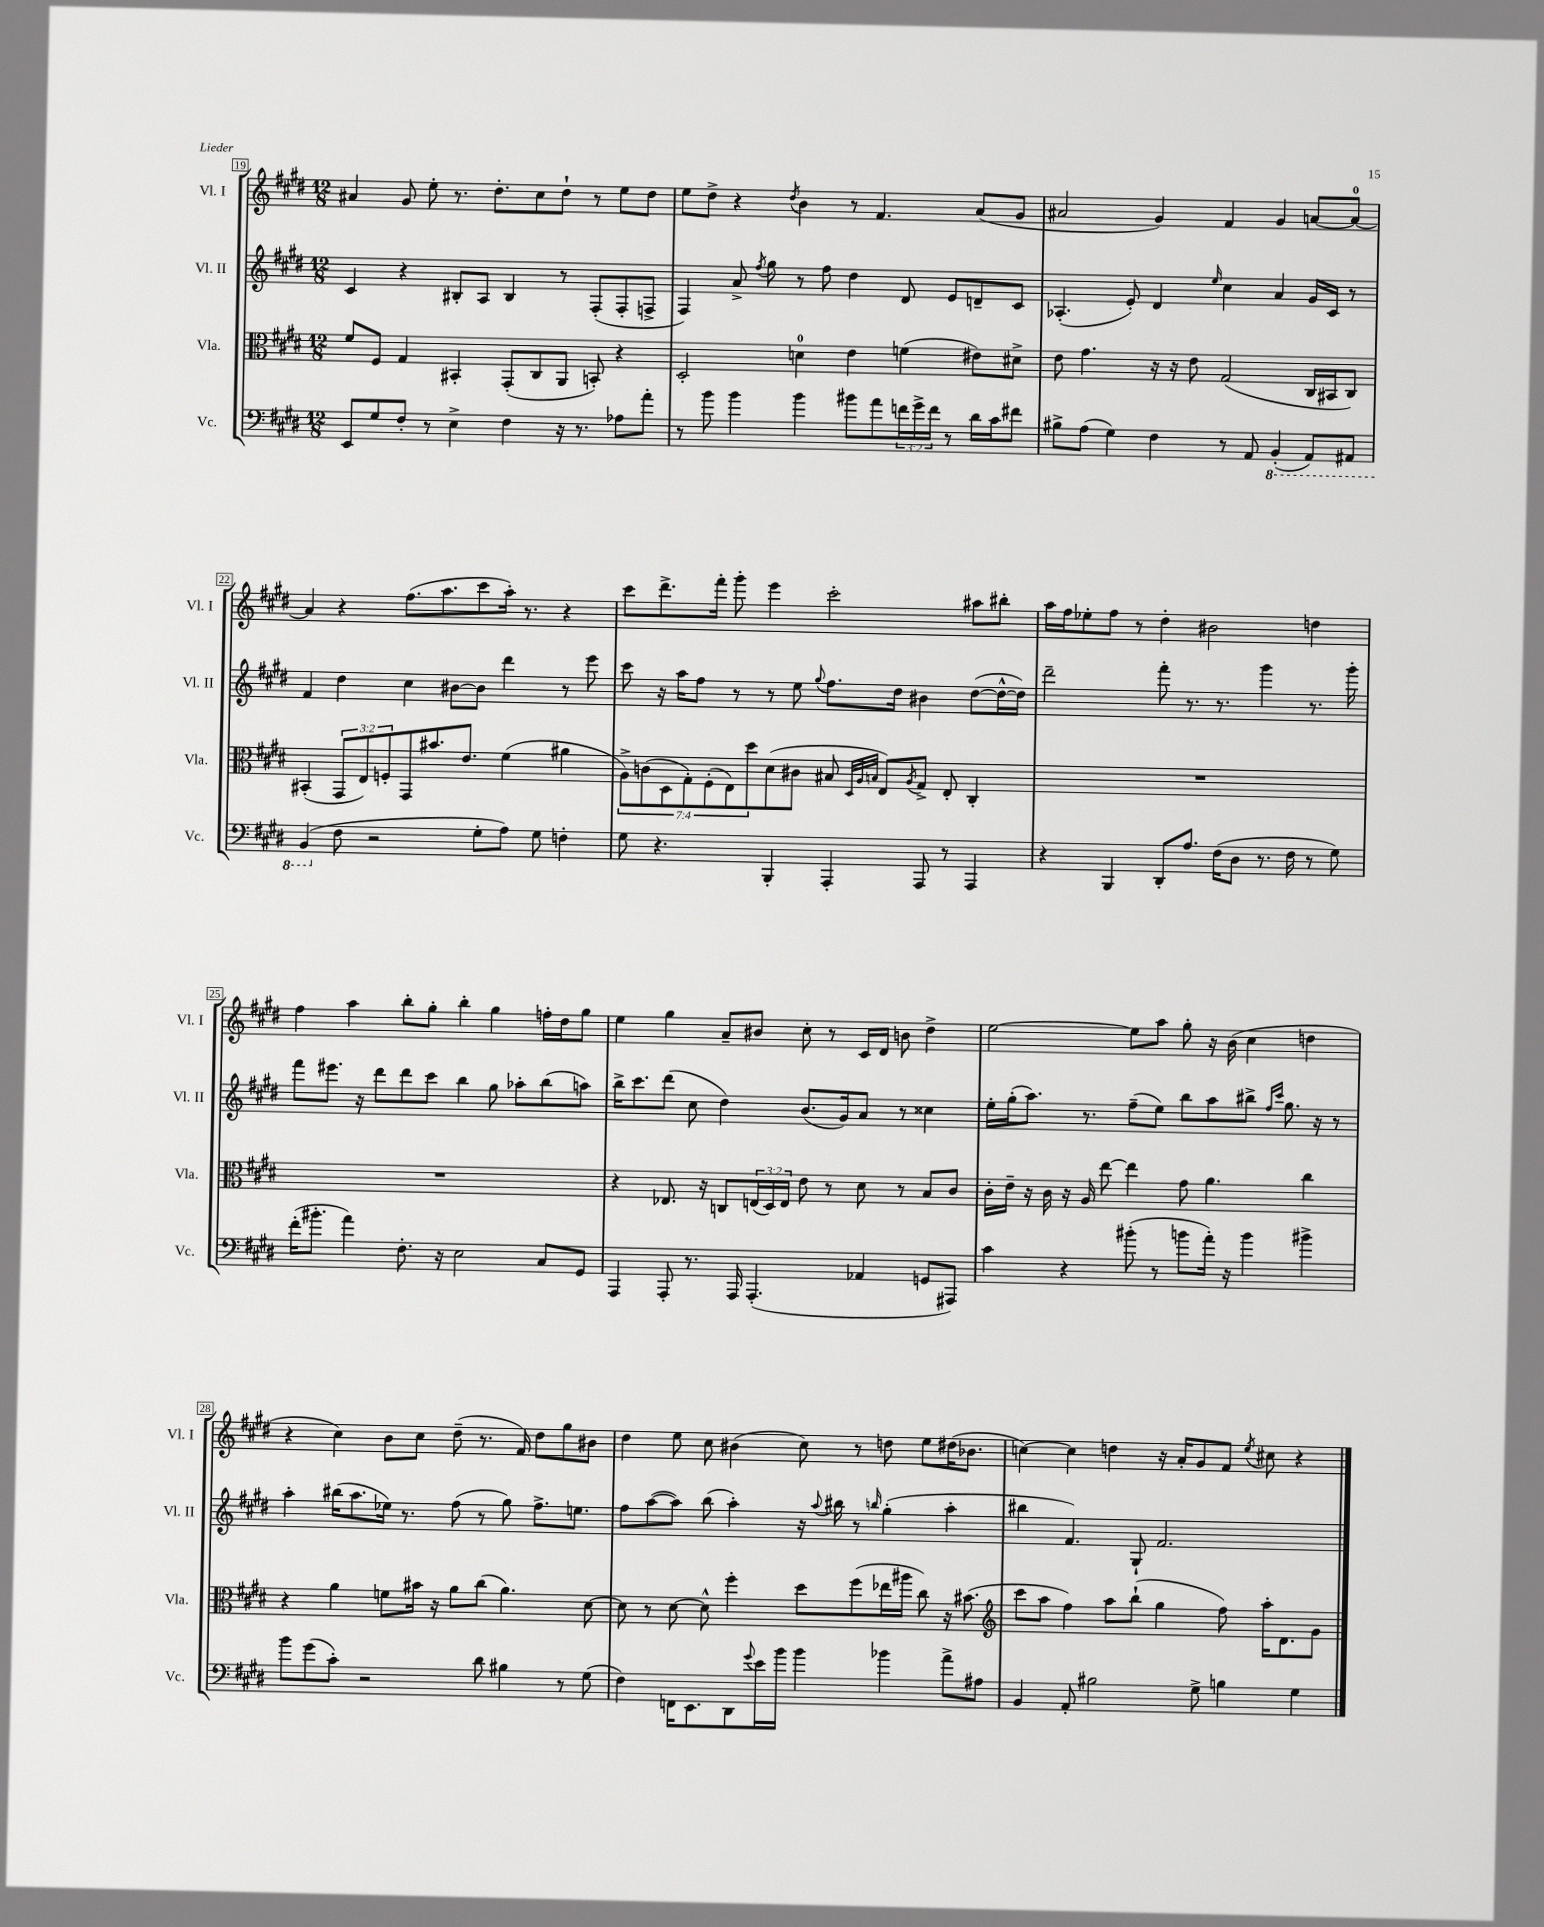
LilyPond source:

<<
\new StaffGroup <<
\new Staff = "s0" \with { instrumentName = "Vl. I" shortInstrumentName = "Vl. I" } {
    \clef treble \key e \major \numericTimeSignature \time 12/8
    ais'4 gis'8 e''8-. r8. dis''8.-. cis''8 dis''8-! r8 e''8 dis''8 |
    e''8 dis''8-> r4 \acciaccatura { dis''8 } b'4 r8 fis'4. a'8( gis'8 |
    ais'2 gis'4) fis'4 gis'4 a'8~ a'8-0~ |
    a'4 r4 fis''8.( a''8. cis'''8 a''16-.) r8. r4 |
    cis'''8 dis'''8.-> fis'''16-. gis'''8-. e'''4 cis'''2-. ais''8 bis''8-. |
    a''16 fis''16 ees''8-. fis''8 r8 dis''4-. bis'2 d''4 |
    fis''4 a''4 b''8-. gis''8-. b''4-. gis''4 f''16-. dis''16 gis''8 |
    e''4 gis''4 a'8-- bis'8 cis''8-. r8 cis'16 dis'16 b'8 dis''4-> |
    e''2~ e''8 a''8 gis''8-. r16 b'16( cis''4 d''4 |
    r4 cis''4) b'8 cis''8 dis''8--( r8. fis'16) dis''8 gis''8 bis'8 |
    dis''4 e''8 cis''8 bis'4( cis''8) r8 d''8 e''8 dis''16( bes'8. |
    c''4~) c''4 d''4 r16 a'16-. gis'8 fis'8 \acciaccatura { e''8 } cis''8 r4 \bar "|." |
}
\new Staff = "s1" \with { instrumentName = "Vl. II" shortInstrumentName = "Vl. II" } {
    \clef treble \key e \major \numericTimeSignature \time 12/8
    cis'4 r4 bis8-. a8 bis4 r8 fis8-.( fis8-. f8-> |
    fis4) a'8-> \acciaccatura { fis''8 } gis''8 r8 fis''8 dis''4 dis'8 e'8 d'8-- cis'8 |
    aes4.-.( e'8-.) dis'4 \grace { e''16 } cis''4 a'4 gis'16 cis'16 r8 |
    fis'4 dis''4 cis''4 bis'8~ bis'8 dis'''4 r8 e'''8 |
    cis'''8 r16 a''16 fis''8 r8 r8 e''8 \appoggiatura { gis''8 } fis''8. dis''16 bis'4 dis''8~( dis''16~-^ dis''16) |
    dis'''2-- fis'''8-. r8. r8. gis'''4 r8. gis'''16-. |
    fis'''8 eis'''8. r16 dis'''8 dis'''8 cis'''8 b''4 gis''8 aes''8-. b''8( a''8) |
    b''16-> cis'''8. dis'''8( cis''8 dis''4) b'8.( gis'16) a'8 r8 cisis''4 |
    e''16-. gis''16-.( a''8.) r8. fis''8--( e''8) b''8 a''8 bis''8-> \grace { fis''16 cis'''16 } gis''8. r16 r8 |
    a''4-. bis''16( a''8. ees''16) r8. fis''8( r8 gis''8) fis''8.-> e''8. |
    fis''8 a''8~( a''8) b''8( a''4-.) r16 \appoggiatura { a''8 } bis''16 r8 \grace { b''16 } gis''4-.( a''4-. |
    bis''4 fis'4.) gis8-! fis'2. \bar "|." |
}
\new Staff = "s2" \with { instrumentName = "Vla." shortInstrumentName = "Vla." } {
    \clef alto \key e \major \numericTimeSignature \time 12/8 \override Staff.TupletNumber.text = #tuplet-number::calc-fraction-text
    fis'8 fis8 gis4 bis,4-. gis,8-.( cis8 a,8 b,8-.) r4 |
    dis2-. d'4-0 e'4 f'4( eis'8) dis'8-> |
    e'8 gis'4. r16 r16 e'8 gis2( cis16 bis,16 cis8) |
    bis,4-.( \tuplet 3/2 { gis,8 e8) f8-. } gis,8 bis'8. e'8. fis'4( ais'4 |
    \tuplet 7/4 { a8->) c'8( dis8 gis8-.) fis8-.( e8) dis''8 } dis'8( cis'8 bis8 \grace { dis32 a32 b32 } e8) \acciaccatura { a8 } gis8-> e8-. cis4-. |
    R1. |
    R1. |
    r4 ees8. r16 c8 \tuplet 3/2 { e16( dis16) e16 } e'8 r8 dis'8 r8 b8 cis'8 |
    cis'16-. e'16-- r16 cis'16 r16 a16 e''8~ e''4 gis'8 a'4. cis''4 |
    r4 a'4 f'8 bis'16 r16 a'8 cis''8( a'4.) dis'8~ |
    dis'8 r8 dis'8~ dis'8-^ fis''4-. dis''8 fis''8( ees''16 ais''16 cis''8) r16 bis'8.( |
    \clef treble cis'''8 a''8 fis''4) a''8 b''8-!( gis''4 fis''8) a''16-. dis'8. gis'8 \bar "|." |
}
\new Staff = "s3" \with { instrumentName = "Vc." shortInstrumentName = "Vc." } {
    \clef bass \key e \major \numericTimeSignature \time 12/8 \override Staff.TupletNumber.text = #tuplet-number::calc-fraction-text
    e,8 gis8 fis8-. r8 e4-> fis4 r16 r8. aes8 a'8-. |
    r8 b'8 b'4 b'4 bis'8 a'8 \tuplet 3/2 { f'16 gis'16-> f'16 } r8 dis'16 cis'16 fis'8 |
    bis8-> a8( gis4) fis4 r8 a,8 \ottava #-1 b,,4-.( a,,8) ais,,8 |
    b,,4( \ottava #0 fis8 r2 gis8-. a8) gis8 f4-. |
    gis8 r4. b,,4-. a,,4-. a,,8 r8 a,,4 |
    r4 b,,4 dis,8-. a8. fis16( dis8 r8. fis16 r8 gis8) |
    fis'16-.( bis'8.-. a'4) fis8.-. r16 e2 cis8 gis,8 |
    a,,4 a,,8-. r8. a,,16 a,,4.-.( aes,4 g,8 ais,,8) |
    cis'4 r4 bis'8-.( r8 b'8 a'16-.) r16 b'4 bis'4-> |
    b'8 gis'8( cis'8-.) r2 dis'8 bis4 r8 gis8( |
    fis4) f,16 e,8. dis,8 \appoggiatura { gis'8 } e'16 b'16 b'4 bes'4 a'8-> ais8 |
    b,4 a,8-. bis2 gis8-> b4 gis4 \bar "|." |
}
>>
>>
\layout { \context { \Score currentBarNumber = #19 \override BarNumber.stencil = #(make-stencil-boxer 0.1 0.3 ly:text-interface::print) } }
